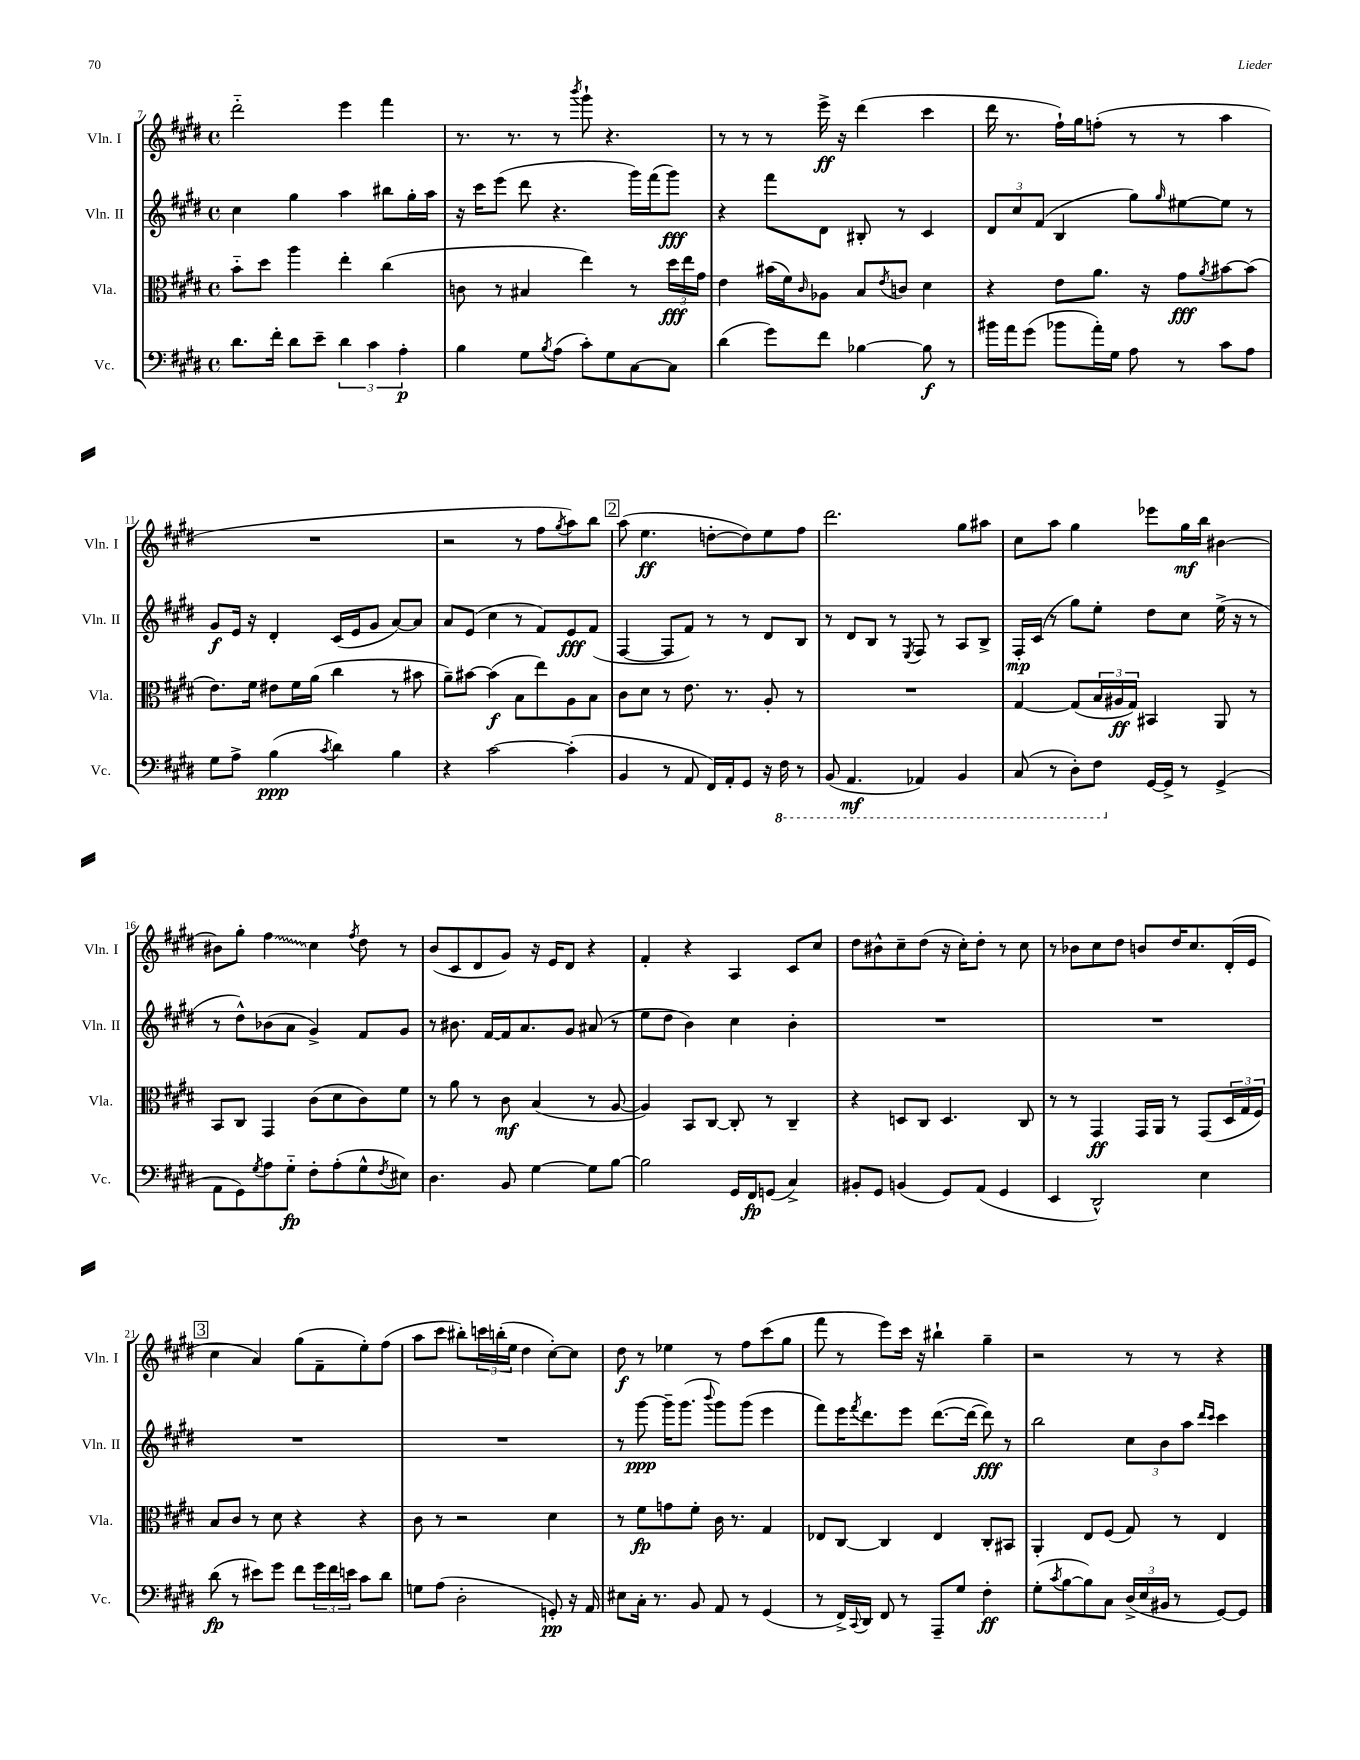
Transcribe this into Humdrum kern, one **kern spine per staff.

**kern	**kern	**kern	**kern
*staff4	*staff3	*staff2	*staff1
*clefF4	*clefC3	*clefG2	*clefG2
*k[f#c#g#d#]	*k[f#c#g#d#]	*k[f#c#g#d#]	*k[f#c#g#d#]
*M4/4	*M4/4	*M4/4	*M4/4
*met(c)	*met(c)	*met(c)	*met(c)
8.d#\L	8b'~\L	4cc#\	2ddd#'~\
.	8dd#\J	.	.
16f#'\Jk	.	.	.
8d#\L	4aa\	4gg#\	.
8e~\J	.	.	.
6d#\	4ee'\	4aa\	4eee\
6c#\	.	.	.
.	(4cc#\	8bb#\L	4fff#\
6A'\	.	.	.
.	.	16gg#'\L	.
.	.	16aa\JJ	.
=	=	=	=
4B\	8c\	16r	8.r
.	.	16ccc#\LK	.
.	8r	(8eee\J	.
.	.	.	8.r
8G#\L	4B#/	8ddd#\	.
8qB/	.	.	.
(8A\J	.	4.r	8r
.	.	.	8qbbb/
8c#'\L)	4ee\)	.	8ggg#`\
8G#\	.	.	4.r
[8C#\	8r	16ggg#\LL)	.
.	.	(16fff#\J	.
8C#\]J	24dd#\LL	8ggg#\J)	.
.	24ee\	.	.
.	24g#\JJ	.	.
=	=	=	=
(4d#\	4e\	4r	8r
.	.	.	8r
8g#\L)	(16b#\LL	8fff#\L	8r
.	16f#\J)	.	.
.	16qqc#/	.	.
8f#\J	8A-\J	8d#\J	16eee^\
.	.	.	16r
[4B-\	8B/L	8B#'/	(4ddd#\
.	8qe/	.	.
.	8c/J	8r	.
8B-\]	4d#\	4c#/	4ccc#\
8r	.	.	.
=	=	=	=
16b#\LL	4r	12d#/L	16ddd#\
16a\J	.	.	8.r
.	.	12cc#/	.
(8g#\J	.	.	.
.	.	(12f#/J	.
8b-\L	8e\L	4B/	16ff#`\LL)
.	.	.	16gg#\J
16a'\L)	8.a\J	.	(8ff'\J
16G#\JJ	.	.	.
8A\	.	8gg#\L)	8r
.	16r	.	.
.	.	16qqgg#/	.
8r	8g#\L	[8ee#\	8r
.	8qa/	.	.
8c#\L	[8b#\	8ee#\]J	4aa\
8A\J	(8b#\]J	8r	.
=	=	=	=
8G#\L	8.e\L)	8g#/L	1r
8A^\J	.	16e/Jk	.
.	16f#\Jk	16r	.
(4B\	8e#\L	4d#'/	.
.	16f#\L	.	.
.	(16a\JJ	.	.
8qc#/	.	.	.
4d#\)	4cc#\	(16c#/LL	.
.	.	16e/J	.
.	.	8g#/J	.
4B\	8r	[8a/L)	.
.	8b#\	8a/]J	.
=	=	=	=
4r	8a~\L)	8a/L	2r
.	[8b#\J	(8e/J	.
[2c#\	(4b#\]	4cc#\	.
.	8B\L	8r	8r
.	8ee\)	8f#/L)	8ff#\L
.	.	.	8qgg#/
(4c#'\]	8A\	8e/	8aa\)
.	8B\J	(8f#/J	8bb\J
=	=	=	=
4BB/	8c#\L	[4F#/	(8aa\
.	8d#\J	.	4.ee\
8r	8r	8F#/]L	.
8AA/	8.e\	8f#/J)	.
16FF#/LL)	.	8r	[8dd'\L
16AA'/J	8.r	.	.
8GG#/J	.	8r	8dd\])
16r	8A'/	8d#/L	8ee\
16FF#\	.	.	.
8r	8r	8B/J	8ff#\J
=	=	=	=
(8BBB/	1r	8r	2.ddd#\
4.AAA/	.	8d#/L	.
.	.	8B/J	.
.	.	8r	.
.	.	8qE/	.
4AAA-/)	.	8F#/	.
.	.	8r	.
4BBB/	.	8A/L	8gg#\L
.	.	8B^/J	8aa#\J
=	=	=	=
(8CC#/	[4G#/	16F#'/LL	8cc#\L
.	.	(16c#/JJ	.
8r	.	8r	8aa\J
8DD#'\L)	(8G#/]L	8gg#\L)	4gg#\
8FF#\J	24B/L	8ee'\J	.
.	24A#/	.	.
.	24G#/JJ)	.	.
[16GG#/LL	4BB#/	8dd#\L	8eee-\L
16GG#^/]JJ	.	.	.
8r	.	8cc#\J	16gg#\L
.	.	.	16bb\JJ
(4GG#^/	8AA/	(16ee^\	[4b#\
.	.	16r	.
.	8r	8r	.
=	=	=	=
8AA\L	8BB/L	8r	8b#\]L
8GG#\)	8C#/J	8dd#^^\L)	8gg#'\J
8qG#/	.	.	.
8A\	4GG#/	(8b-\	4ff#\
8G#'~\J	.	8a\J	.
8F#'\L	(8c#\L	4g#^/)	4cc#\
(8A'\	8d#\	.	.
.	.	.	8qff#/
8G#^^\	8c#\)	8f#/L	8dd#\
8qF#/	.	.	.
8E#\J)	8f#\J	8g#/J	8r
=	=	=	=
4.D#\	8r	8r	(8b/L
.	8a\	8.b#\	8c#/
.	8r	.	8d#/
.	.	[16f#/LL	.
8BB/	8c#\	16f#/]J	8g#/J)
.	.	8.a/	.
[4G#\	(4B/	.	16r
.	.	.	16e/LK
.	.	8g#/J	8d#/J
8G#\]L	8r	(8a#/	4r
[8B\J	[8A/	8r	.
=	=	=	=
2B\]	4A/])	8ee\L	4f#'/
.	.	8dd#\J	.
.	8BB/L	4b\)	4r
.	[8C#/J	.	.
16GG#/LL	8C#'/]	4cc#\	4A/
16FF#/J	.	.	.
(8GG/J	8r	.	.
4C#^/)	4C#~/	4b'\	8c#/L
.	.	.	8cc#/J
=	=	=	=
8BB#'/L	4r	1r	8dd#\L
8GG#/J	.	.	8b#^^\
(4BB/	8D/L	.	8cc#~\
.	8C#/J	.	(8dd#\J
8GG#/L)	4.D/	.	16r
.	.	.	16cc#'\LK)
(8AA/J	.	.	8dd#'\J
4GG#/	.	.	8r
.	8C#/	.	8cc#\
=	=	=	=
4EE/	8r	1r	8r
.	8r	.	8b-\L
2DD#^^/)	4GG#/	.	8cc#\
.	.	.	8dd#\J
.	16GG#/LL	.	8b/L
.	16AA/JJ	.	.
.	8r	.	16dd#/K
.	.	.	8.cc#/
4E\	(8GG#/L	.	.
.	24D#/L	.	(16d#'/L
.	24G#/	.	.
.	.	.	16e/JJ
.	24F#/JJ)	.	.
=	=	=	=
(8d#\	8B/L	1r	4cc#\
8r	8c#/J	.	.
8e#\L)	8r	.	4a/)
8g#\J	8d#\	.	.
8f#\L	4r	.	(8gg#\L
24g#\L	.	.	8f#~\
24f#\	.	.	.
24e\JJ	.	.	.
8c#\L	4r	.	8ee'\)
8d#\J	.	.	(8ff#\J
=	=	=	=
8G\L	8c#\	1r	8aa\L
(8A\J	8r	.	8ccc#\J
2D#'\	2r	.	8bb#'\L)
.	.	.	24ccc\L
.	.	.	(24bb'\
.	.	.	24ee\JJ
.	.	.	4dd#\
8GG'/)	4d#\	.	[8cc#'\L)
16r	.	.	8cc#\]J
16AA/	.	.	.
=	=	=	=
8E#\L	8r	8r	8dd#\
16C#'\Jk	8f#\L	[8ggg#\	8r
8.r	.	.	.
.	8g\	16ggg#~\]LK	4ee-\
.	.	(8.ggg#\J	.
8BB/	8f#'\J	.	.
.	.	8qqbbb/	.
8AA/	16c#\	8ggg#\L)	8r
.	8.r	.	.
8r	.	(8ggg#\J	8ff#\L
(4GG#/	4G#/	4eee\	(8ccc#\
.	.	.	8gg#\J
=	=	=	=
8r	8E-/L	8fff#\L)	8fff#\
16FF#^/LL)	[8C#/J	16eee\K	8r
8qqCC#/	.	8qfff#/	.
16DD#/JJ	.	8.ddd#\	.
8FF#/	4C#/]	.	8eee\L)
8r	.	8eee\J	16ccc#\Jk
.	.	.	16r
8AAA~/L	4E-/	([8.ddd#\L	4bb#`\
8G#/J	.	.	.
.	.	16ddd#\_Jk	.
4F#'\	8C#'/L	8ddd#\])	4gg#~\
.	8BB#/J	8r	.
=	=	=	=
(8G#'\L	4AA'/	2bb\	2r
8qc#/	.	.	.
[8B\	.	.	.
8B\])	8E/L	.	.
8C#\J	(8F#/J	.	.
(24D#^/LL	8G#/)	12cc#\L	8r
24E/	.	.	.
24BB#/JJ	.	12b\	.
8r	8r	.	8r
.	.	12aa\J	.
.	.	16qqddd#/LL	.
.	.	16qqccc#/JJ	.
[8GG#/L)	4E/	4ccc#\	4r
8GG#/]J	.	.	.
==	==	==	==
*-	*-	*-	*-
